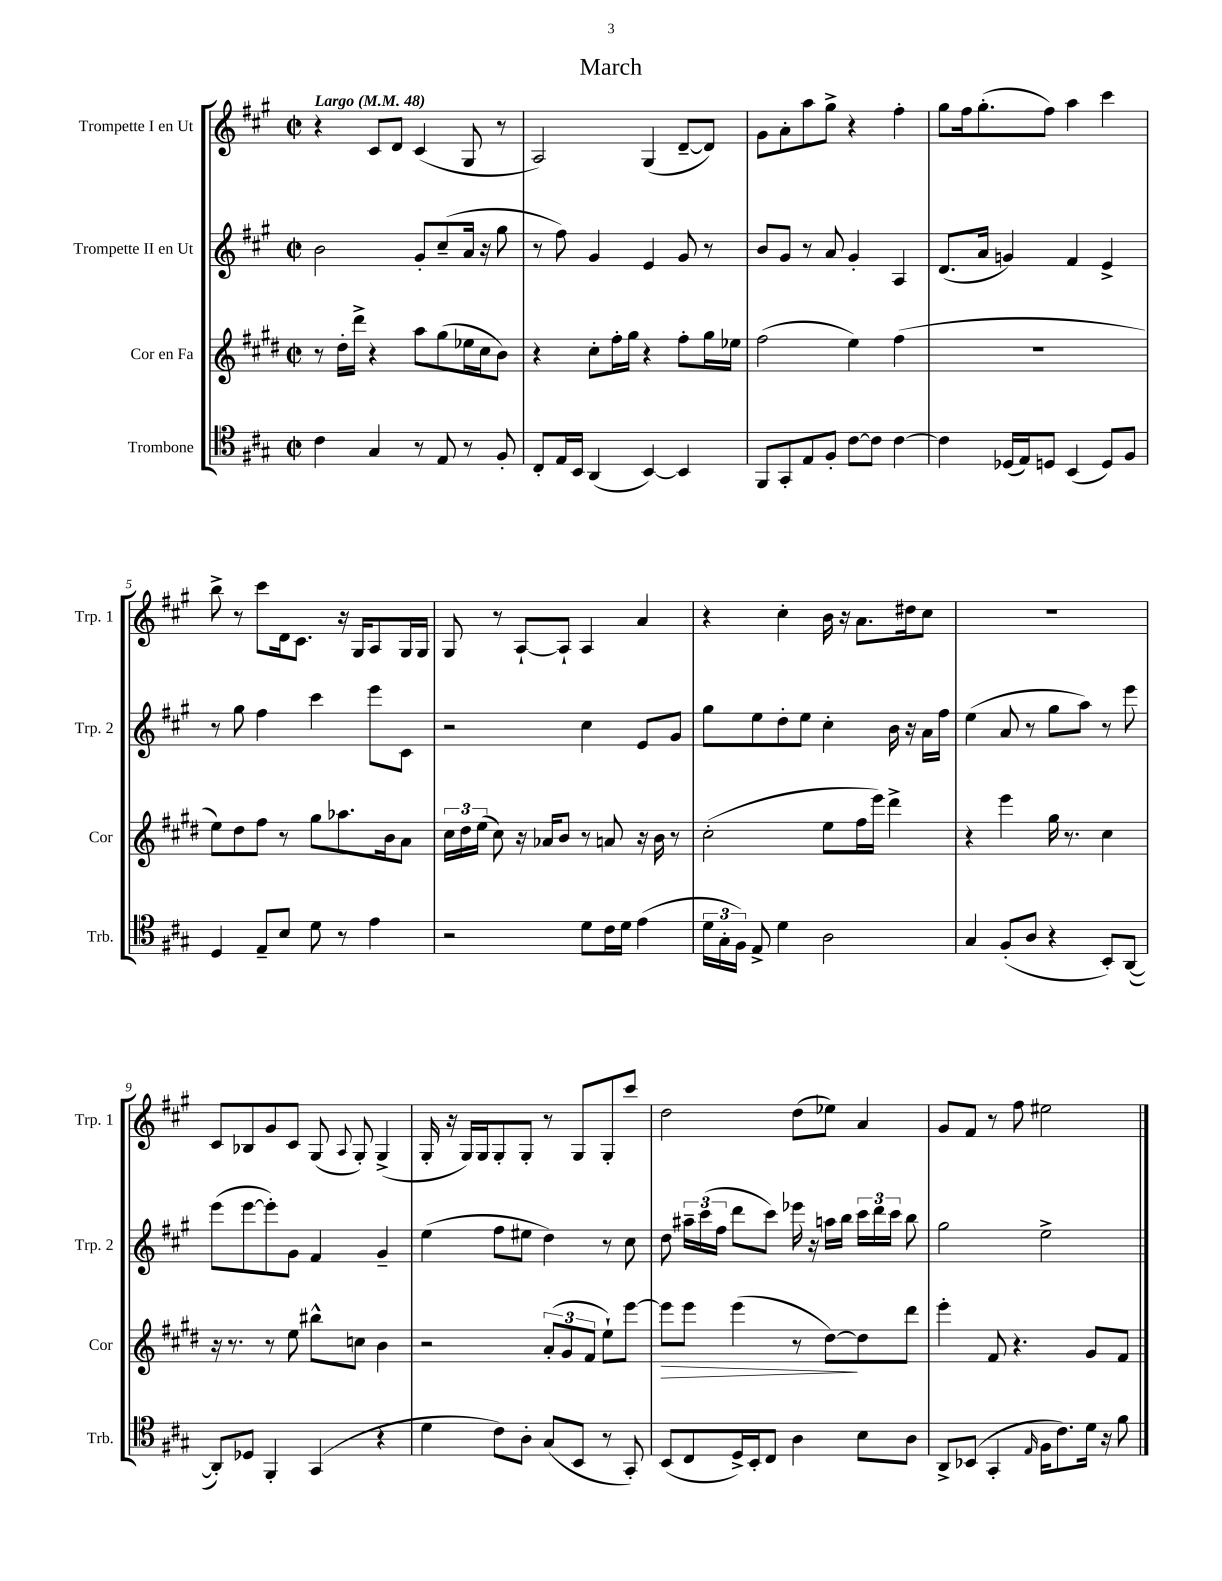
\header { title = "March" }
<<
\new StaffGroup <<
\new Staff = "s0" \with { instrumentName = "Trompette I en Ut" shortInstrumentName = "Trp. 1" } {
    \clef treble \key a \major \defaultTimeSignature \time 2/2 \tempo "Largo" 4 = 48
    \autoBeamOff r4 cis'8[ d'8] cis'4( gis8 r8 |
    a2) gis4( d'8[~-- d'8]) |
    gis'8[ a'8-. a''8 gis''8]-> r4 fis''4-. |
    gis''8[ fis''16 gis''8.-.( fis''8]) a''4 cis'''4 |
    b''8-> r8 cis'''8[ d'16 cis'8.] r16 gis16[ a8 gis16 gis16] |
    gis8 r8 a8[~-! a8]-! a4 a'4 |
    r4 cis''4-. b'16 r16 a'8.[ dis''16 cis''8] |
    r1 |
    cis'8[ bes8 gis'8 cis'8] gis8( \appoggiatura { a8 } gis8-.) gis4->( |
    gis16-. r16 gis16[) gis16 gis8-. gis8]-. r8 gis8[ gis8-. cis'''8] |
    d''2 d''8[( ees''8]) a'4 |
    gis'8[ fis'8] r8 fis''8 eis''2 \bar "|." |
}
\new Staff = "s1" \with { instrumentName = "Trompette II en Ut" shortInstrumentName = "Trp. 2" } {
    \clef treble \key a \major \defaultTimeSignature \time 2/2
    \autoBeamOff b'2 gis'8[-. cis''8--( a'16] r16 gis''8 |
    r8 fis''8) gis'4 e'4 gis'8 r8 |
    b'8[ gis'8] r8 a'8 gis'4-. a4 |
    d'8.[( a'16] g'4) fis'4 e'4-> |
    r8 gis''8 fis''4 cis'''4 e'''8[ cis'8] |
    r2 cis''4 e'8[ gis'8] |
    gis''8[ e''8 d''8-. e''8] cis''4-. b'16 r16 a'16[ fis''16] |
    e''4( a'8 r8 gis''8[ a''8]) r8 e'''8 |
    e'''8[( e'''8~ e'''8-.) gis'8] fis'4 gis'4-- |
    e''4( fis''8[ eis''8] d''4) r8 cis''8 |
    d''8 \tuplet 3/2 { ais''16[-- cis'''16( fis''16] } d'''8[ cis'''8]) ees'''16 r16 a''16[ b''16] \tuplet 3/2 { cis'''16[ d'''16 cis'''16] } b''8 |
    gis''2 e''2-> \bar "|." |
}
\new Staff = "s2" \with { instrumentName = "Cor en Fa" shortInstrumentName = "Cor" } {
    \clef treble \key e \major \defaultTimeSignature \time 2/2
    \autoBeamOff r8 dis''16[-. dis'''16]-> r4 a''8[ gis''8( ees''16 cis''16 b'8]) |
    r4 cis''8[-. fis''16-. gis''16] r4 fis''8[-. gis''16 ees''16] |
    fis''2( e''4) fis''4( |
    R1 |
    e''8[) dis''8 fis''8] r8 gis''8[ aes''8. b'16 a'8] |
    \tuplet 3/2 { cis''16[ dis''16 e''16]( } cis''8) r16 aes'16[ b'8] r8 a'8 r16 b'16 r8 |
    cis''2-.( e''8[ fis''16 e'''16]) dis'''4-> |
    r4 e'''4 gis''16 r8. cis''4 |
    r16 r8. r8 e''8 bis''8[-^ c''8] b'4 |
    r2 \tuplet 3/2 { a'8[-.( gis'8 fis'8] } e''8[-!) e'''8]~ |
    e'''8[\> e'''8] e'''4( r8 dis''8[~\!) dis''8 dis'''8] |
    e'''4-. fis'8 r4. gis'8[ fis'8] \bar "|." |
}
\new Staff = "s3" \with { instrumentName = "Trombone" shortInstrumentName = "Trb." } {
    \clef tenor \key a \major \defaultTimeSignature \time 2/2
    \autoBeamOff cis'4 gis4 r8 e8 r8 fis8-. |
    cis8[-. e16 b,16] a,4( b,4~) b,4 |
    fis,8[ gis,8-. e8 fis8]-. cis'8[~ cis'8] cis'4~ |
    cis'4 des16[( e16) d8] b,4( d8[) fis8] |
    d4 e8[-- b8] d'8 r8 e'4 |
    r2 d'8[ cis'16 d'16] e'4( |
    \tuplet 3/2 { d'16[ gis16-. fis16]) } e8-> d'4 a2 |
    gis4 fis8[-.( a8] r4 b,8[-.) a,8]~( |
    a,8[-.) des8] fis,4-. gis,4( r4 |
    d'4 cis'8[) a8]-. gis8[( b,8] r8 gis,8-.) |
    b,8[( cis8 d16->) b,16-. cis8] a4 b8[ a8] |
    a,8[-> bes,8]( gis,4-. \grace { e16 } fis16[ cis'8.) d'16] r16 fis'8 \bar "|." |
}
>>
>>
